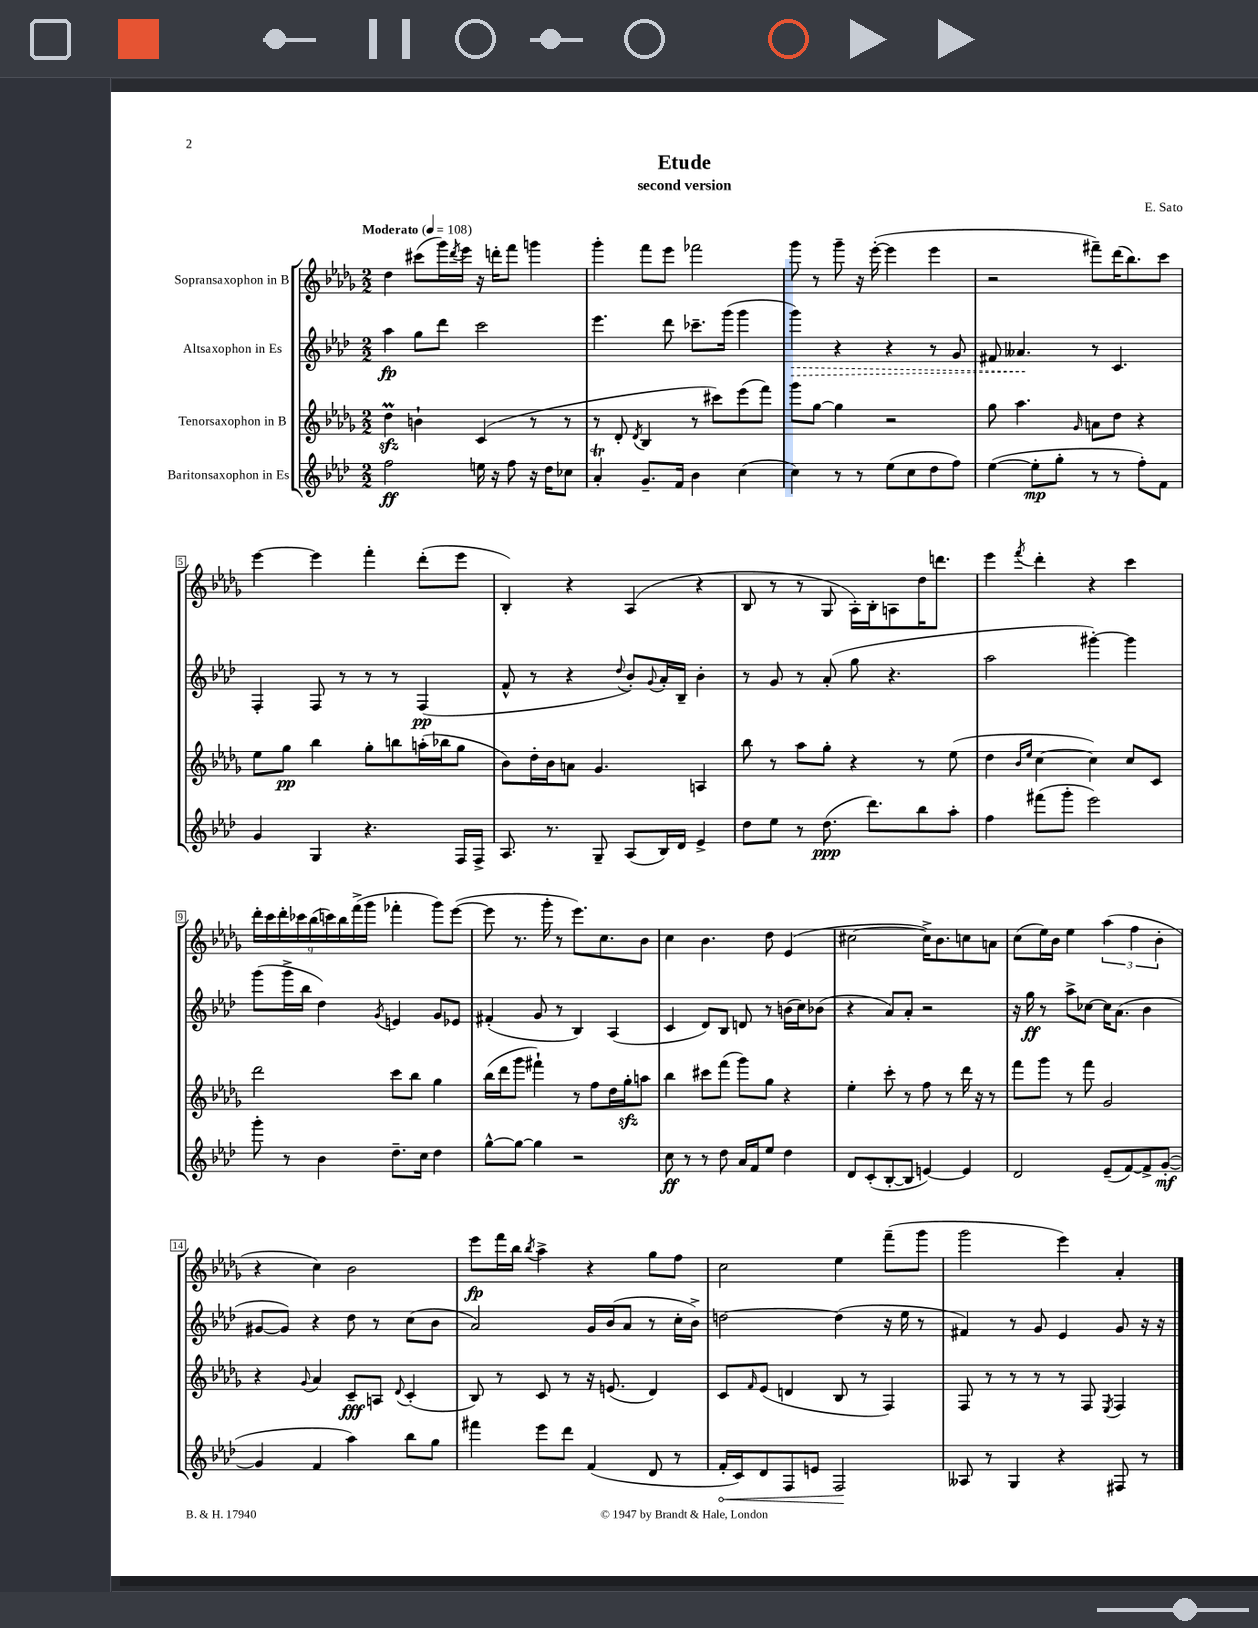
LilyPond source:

\header { title = "Etude" composer = "E. Sato" subtitle = "second version" }
<<
\new StaffGroup <<
\new Staff = "s0" \with { instrumentName = "Sopransaxophon in B" } {
    \clef treble \key des \major \numericTimeSignature \time 2/2 \tempo "Moderato" 4 = 108
    des''4 cis'''8( ges'''16) \acciaccatura { des'''8 } ees'''16 r16 d'''16-. f'''8 g'''4 |
    ges'''4-. f'''8 ees'''8 fes'''2 |
    ges'''8 r8 ges'''8-- r16 ees'''16~-.( ees'''4 ees'''4 |
    r2 fis'''8--) des'''16( bes''8.) c'''8 |
    ees'''4~ ees'''4 f'''4-. des'''8-.( ees'''8 |
    bes4-.) r4 aes4( r4 |
    bes8 r8 r8 ges8 aes16-.) bes16-. a8 des''16 d'''8. |
    ees'''4 \acciaccatura { f'''8 } des'''4-. r4 c'''4 |
    \tuplet 9/8 { des'''16-. c'''16 des'''16-. ces'''16 bes''16( c'''16) bes''16 f'''16->( ges'''16 } fes'''4-. ges'''8) ees'''8~( |
    ees'''8 r8. ges'''16-. r8 ees'''8.) c''8. bes'8 |
    c''4 bes'4. des''8 ees'4( |
    cis''2~ cis''16->) bes'8. c''8 a'8 |
    c''8( ees''16) bes'16 ees''4 \tuplet 3/2 { aes''4( f''4 bes'4-. } |
    r4 c''4) bes'2 |
    ees'''8\fp f'''16 bes''16 \acciaccatura { bes''8 } aes''4-> r4 ges''8 f''8 |
    c''2 ees''4 f'''8--( ges'''8 |
    ges'''2 ees'''4) aes'4-. \bar "|." |
}
\new Staff = "s1" \with { instrumentName = "Altsaxophon in Es" } {
    \clef treble \key aes \major \numericTimeSignature \time 2/2
    aes''4\fp g''8 des'''8 c'''2 |
    ees'''4. des'''8 ces'''8.-- g'''16( g'''4 |
    \once \override Hairpin.style = #'dashed-line g'''4\>) r4 r4 r8 g'8 |
    fis'8 aeses'4.\! r8 c'4. |
    f4-. f8 r8 r8 r8 f4\pp( |
    f'8-^ r8 r4 \appoggiatura { des''8 } bes'8-.) \appoggiatura { g'8 } aes'16-. bes16-- bes'4-. |
    r8 g'8 r8 aes'8-.( g''8 r4. |
    aes''2 gis'''4~-.) gis'''4 |
    g'''8( g'''16-> bes''16 des''4) \acciaccatura { g'8 } e'4 g'8 ees'8 |
    fis'4-.( g'8 r8 bes4) aes4( |
    c'4 des'8) bes8 d'8 r8 b'16( c''16) bes'8( |
    r4 aes'8) aes'8-. r2 |
    r16 g''16\ff r8 aes''8-> ces''8~ ces''16 aes'8.( bes'4 |
    gis'8~ gis'8) r4 des''8 r8 c''8( bes'8 |
    aes'2) g'16 bes'16( aes'8 r8 c''16-. bes'16->) |
    d''2~ d''4( r16 ees''16 r8 |
    fis'4) r8 g'8 ees'4 g'8 r16 r16 \bar "|." |
}
\new Staff = "s2" \with { instrumentName = "Tenorsaxophon in B" } {
    \clef treble \key des \major \numericTimeSignature \time 2/2
    des''4\prall\sfz b'4-! c'4( r8 r8 |
    r8 des'8-. \acciaccatura { des'8 } bes4 r8 cis'''8) ees'''8( f'''8) |
    ges'''8 ges''8~ ges''4 r2 |
    ges''8 aes''4. \grace { ges'16 } a'8 des''8 r4 |
    ees''8 ges''8\pp bes''4 ges''8-. b''8 a''16-.( bes''16 ges''8 |
    bes'8) des''16-. bes'16 a'8 ges'4. a4 |
    bes''8 r8 aes''8 ges''8-. r4 r8 ees''8( |
    des''4 \grace { bes'16 ees''16 } c''4~ c''4) c''8 c'8 |
    des'''2 c'''8 bes''8 ges''4 |
    bes''16( des'''16 ges'''8 fis'''4-!) r8 f''8 des''16 ges''16-.\sfz a''8 |
    bes''4 cis'''8 f'''8( ges'''8) ges''8 r4 |
    ees''4-. c'''8-. r8 f''8 r8 des'''16 r16 r8 |
    f'''8 ges'''8 r8 f'''8 ges'2 |
    r4 \appoggiatura { ges'8 } aes'4 c'8--\fff a8 \appoggiatura { des'8 } c'4-.( |
    bes8) r8 c'8 r8 r16 e'8.( des'4) |
    c'8 \grace { f'16 } ees'8( d'4 bes8 r8 f4) |
    f8 r8 r8 r8 r8 f8 \acciaccatura { ees8 } f4 \bar "|." |
}
\new Staff = "s3" \with { instrumentName = "Baritonsaxophon in Es" } {
    \clef treble \key aes \major \numericTimeSignature \time 2/2
    f''2\ff e''16 r16 f''8 r16 des''16 ces''8 |
    aes'4-.\trill g'8.-- f'16 bes'4 c''4( |
    c''4) r8 r8 ees''8( c''8 des''8 f''8) |
    ees''4~( ees''8-.\mp g''8-. r8 r8 f''8-.) f'8 |
    g'4 g4 r4. f16 f16-> |
    aes8. r8. g8-- aes8( bes16) des'16 ees'4-> |
    des''8 ees''8 r8 des''8.\ppp( des'''8.) bes''8 aes''8-. |
    f''4 fis'''8( g'''8-. ees'''2) |
    g'''8-. r8 bes'4 des''8.-- c''16 des''4 |
    g''8~-^ g''8~ g''4 r2 |
    c''8\ff r8 r8 des''8 aes'16 f'16 ees''8 des''4 |
    des'8 c'8-.( bes8~-. bes8 e'4~) e'4 |
    des'2 ees'8--( f'8~) f'8-> g'8~-.\mf( |
    g'4 f'4 aes''4) bes''8 g''8 |
    fis'''4 ees'''8 des'''8 f'4( des'8 r8 |
    \once \override Hairpin.circled-tip = ##t f'16-.\< c'16) des'8 f8 e'8 f2\! |
    aeses8 r8 g4 r4 fis8 r8 \bar "|." |
}
>>
>>
\layout { \context { \Score \override BarNumber.stencil = #(make-stencil-boxer 0.1 0.3 ly:text-interface::print) } }
